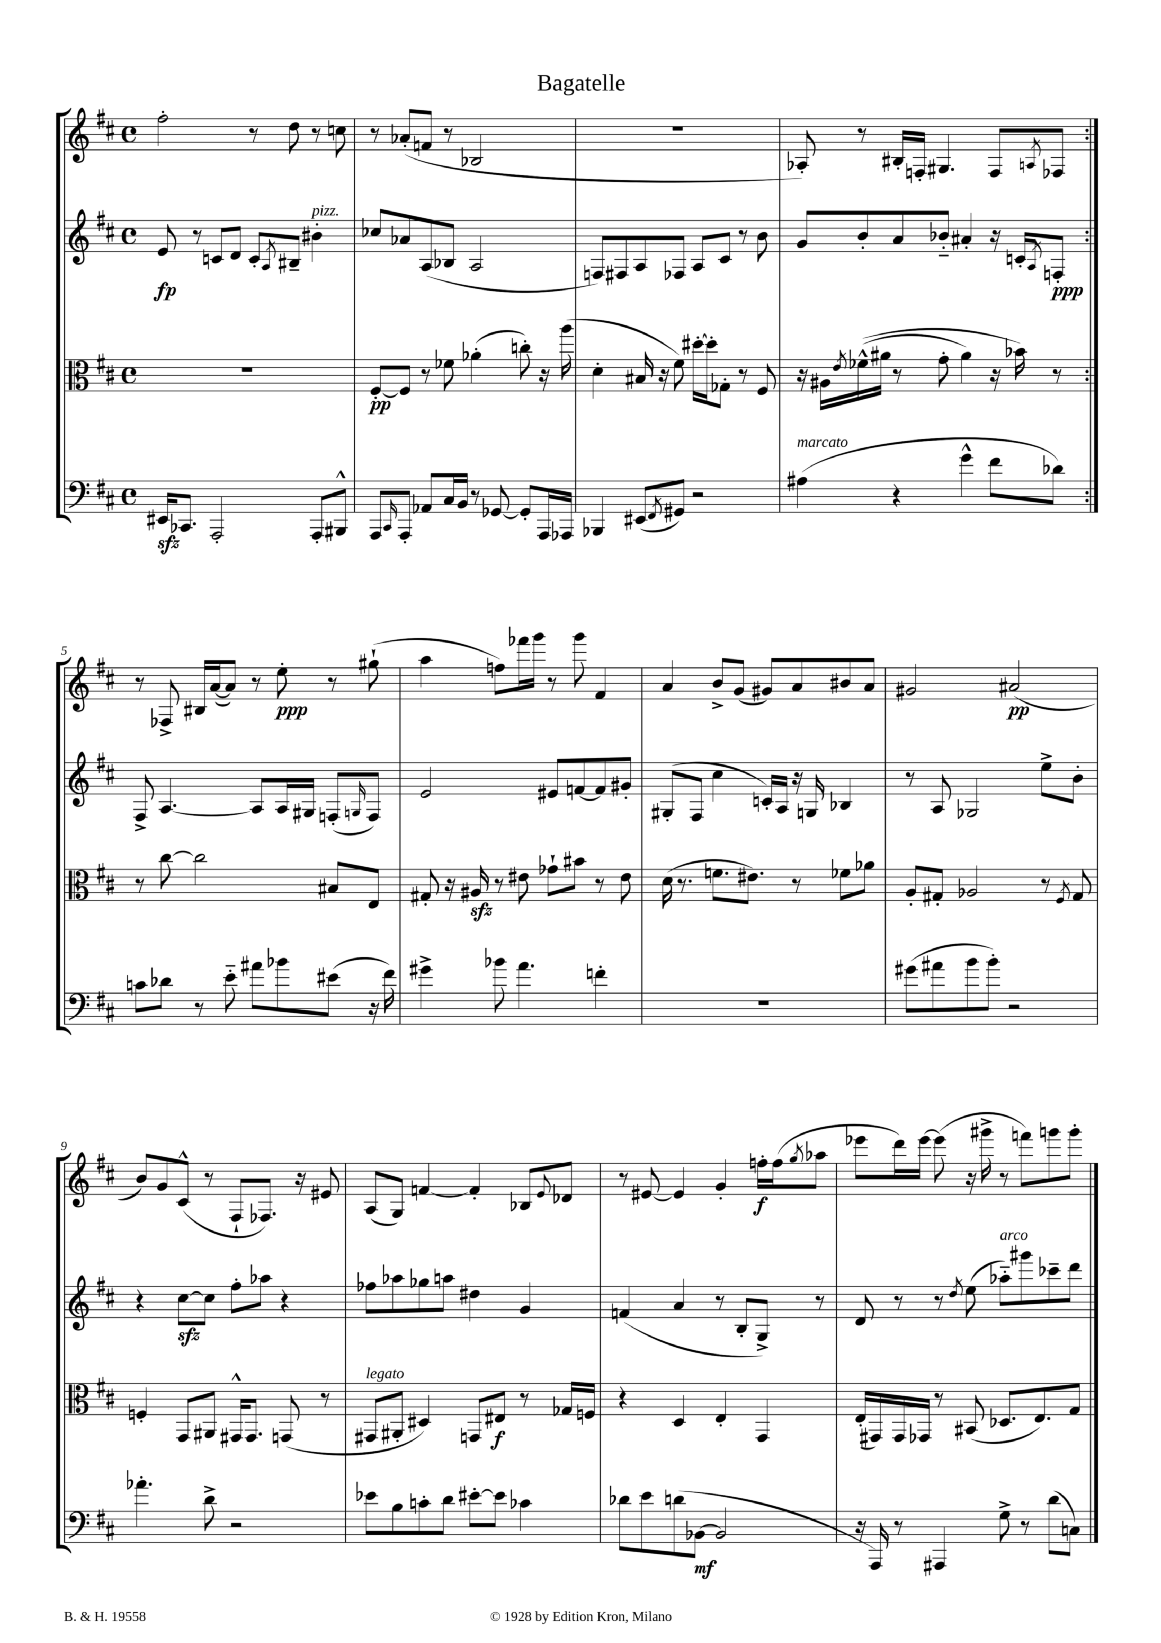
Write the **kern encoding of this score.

**kern	**kern	**kern	**kern
*staff4	*staff3	*staff2	*staff1
*clefF4	*clefC3	*clefG2	*clefG2
*k[f#c#]	*k[f#c#]	*k[f#c#]	*k[f#c#]
*M4/4	*M4/4	*M4/4	*M4/4
*met(c)	*met(c)	*met(c)	*met(c)
16EE#/LK	1r	8e/	2ff#'\
8.CC-/J	.	.	.
.	.	8r	.
2AAA'/	.	8c/L	.
.	.	8d/J	.
.	.	8c'/L	8r
.	.	8qA/	.
.	.	8B#~/J	8dd\
8AAA'/L	.	4b#'\	8r
8BBB#^^/J	.	.	8cc\
=	=	=	=
8AAA/L	[8F#'/L	8cc-/L	8r
16qqCC#/	.	.	.
8AAA'/J	8F#/]J	8a-/	(8a-'/L
8AA-/L	8r	(8A/	8f/J
16C#/L	8f-\	8B-/J	8r
16BB/JJ	.	.	.
8r	(4a-'\	2A/	2B-/
[8GG-/	.	.	.
8GG-'/]L	8cc'\)	.	.
16AAA/L	16r	.	.
16AAA-/JJ	(16aa\	.	.
=	=	=	=
4BBB-/	4d'\	8F/L)	1r
.	.	8F#/	.
(8EE#/L	16B#/	8A/	.
.	16r	.	.
8qFF#/	.	.	.
8GG#/J)	8f#\)	8F-/J	.
2r	[16dd#'\LL	8A/L	.
.	16dd#'\]J	.	.
.	8G-'\J	8c#/J	.
.	8r	8r	.
.	8F#/	8b\	.
=	=	=	=
(4A#\	16r	8g/L	8A-'/)
.	16A#\LL	.	.
.	8qe/	.	.
.	&((16f-^^\	8b'/	8r
.	16a#\JJ	.	.
4r	8r	8a/	16B#'/LL
.	.	.	16F'/JJ
.	8g'\	8b-'~/J	4.G#/
4g^^\	4a#\)	4a#'/	.
8f#\L	16r	16r	8F/L
.	16b-\&)	16c'/LK	.
.	.	8qA/	8qA/
8d-\J)	8r	8F'/J	8F-/J
=:|!	=:|!	=:|!	=:|!
8c\L	8r	8F#^/	8r
8d-\J	[8cc#\	[4.A/	8F-^/
8r	2cc#\]	.	16B#/LL
.	.	.	([16a/J
8e'~\	.	.	8a/]J)
8a#\L	.	8A/]L	8r
8b-\	.	16A/L	8ee'\
.	.	16G#/JJ	.
(8e#\J	8B#/L	(8F'/L	8r
.	.	16qqG/	.
16r	8E/J	8F/J)	(8gg#`\
16f#\)	.	.	.
=	=	=	=
4g#^\	8G#'/	2e/	4aa\
.	16r	.	.
.	16A#/	.	.
8b-\	8r	.	8ff\L)
4.a\	8e#\	.	16fff-\L
.	.	.	16ggg\JJ
.	8g-`\L	8e#/L	8r
.	8b#\J	[8f/	8ggg\
4f'\	8r	8f/]	4f#/
.	8e#\	8g#'/J	.
=	=	=	=
1r	(16d\	(8G#'/L	4a/
.	8.r	.	.
.	.	8F#/J	.
.	8.f\L	4cc#\	8b^/L
.	.	.	(8g/J
.	8.e#\J)	.	.
.	.	16c'/LL)	8g#/L)
.	.	16A/JJ	.
.	8r	16r	8a/
.	.	16G/	.
.	8f-\L	4B-/	8b#/
.	8a-\J	.	8a/J
=	=	=	=
(8g#\L	8A'/L	8r	2g#/
8a#\	8G#'/J	8A/	.
8b\	2A-/	2G-/	.
8b'\J)	.	.	.
2r	.	.	(2a#/
.	8r	8ee^\L	.
.	8qF#/	.	.
.	8G#/	8b'\J	.
=	=	=	=
4.a-'\	4F'/	4r	8b/L)
.	.	.	8g/
.	8GG/L	[8cc#\L	(8c#^^/J
8d^\	8AA#/J	8cc#\]J	8r
2r	16GG#^^/LK	8ff#'\L	8F#`/L
.	8.GG#/J	.	.
.	.	8aa-\J	8.F-/J)
.	(8GG/	4r	.
.	.	.	16r
.	8r	.	8e#/
=	=	=	=
8e-\L	8GG#/L	8ff-\L	(8A/L
8B\	8AA#'/J	8aa-\	8G/J)
8c'\	4D#/)	8gg-\	[4f/
8d\J	.	8aa\J	.
[8e#'\L	8GG/L	4dd#\	4f'/]
8e#\]J	8E#/J	.	.
4c-\	8r	4g/	8B-/L
.	.	.	8qqe/
.	16G-/LL	.	8d-/J
.	16F/JJ	.	.
=	=	=	=
8d-\L	4r	(4f/	8r
8e\	.	.	[8e#/
(8d\	4D/	4a/	4e#/]
[8BB-\J	.	.	.
2BB-/]	4E'/	8r	4g'/
.	.	8B'/L	.
.	4GG/	8G^/J)	16ff'\LL
.	.	.	(16ff\J
.	.	.	8qgg/
.	.	8r	8aa-\J
=	=	=	=
16r	(16E'/LL	8d/	8eee-\L
16AAA/)	16GG#/)	.	.
8r	16GG#/	8r	16ddd\L)
.	16GG-/JJ	.	[16eee-\JJ
4AAA#/	8r	8r	(8eee-\]
.	.	8qdd/	.
.	(8BB#/	(8ee\	16r
.	.	.	16ggg#^\
8G^\	8.D-/L	8aa-'~\L)	8r
8r	.	8ggg#\	8fff\L)
.	8.E/)	.	.
(8d\L	.	8ccc-~\	8ggg\
8C\J)	8G/J	8ddd\J	8ggg'\J
==	==	==	==
*-	*-	*-	*-
